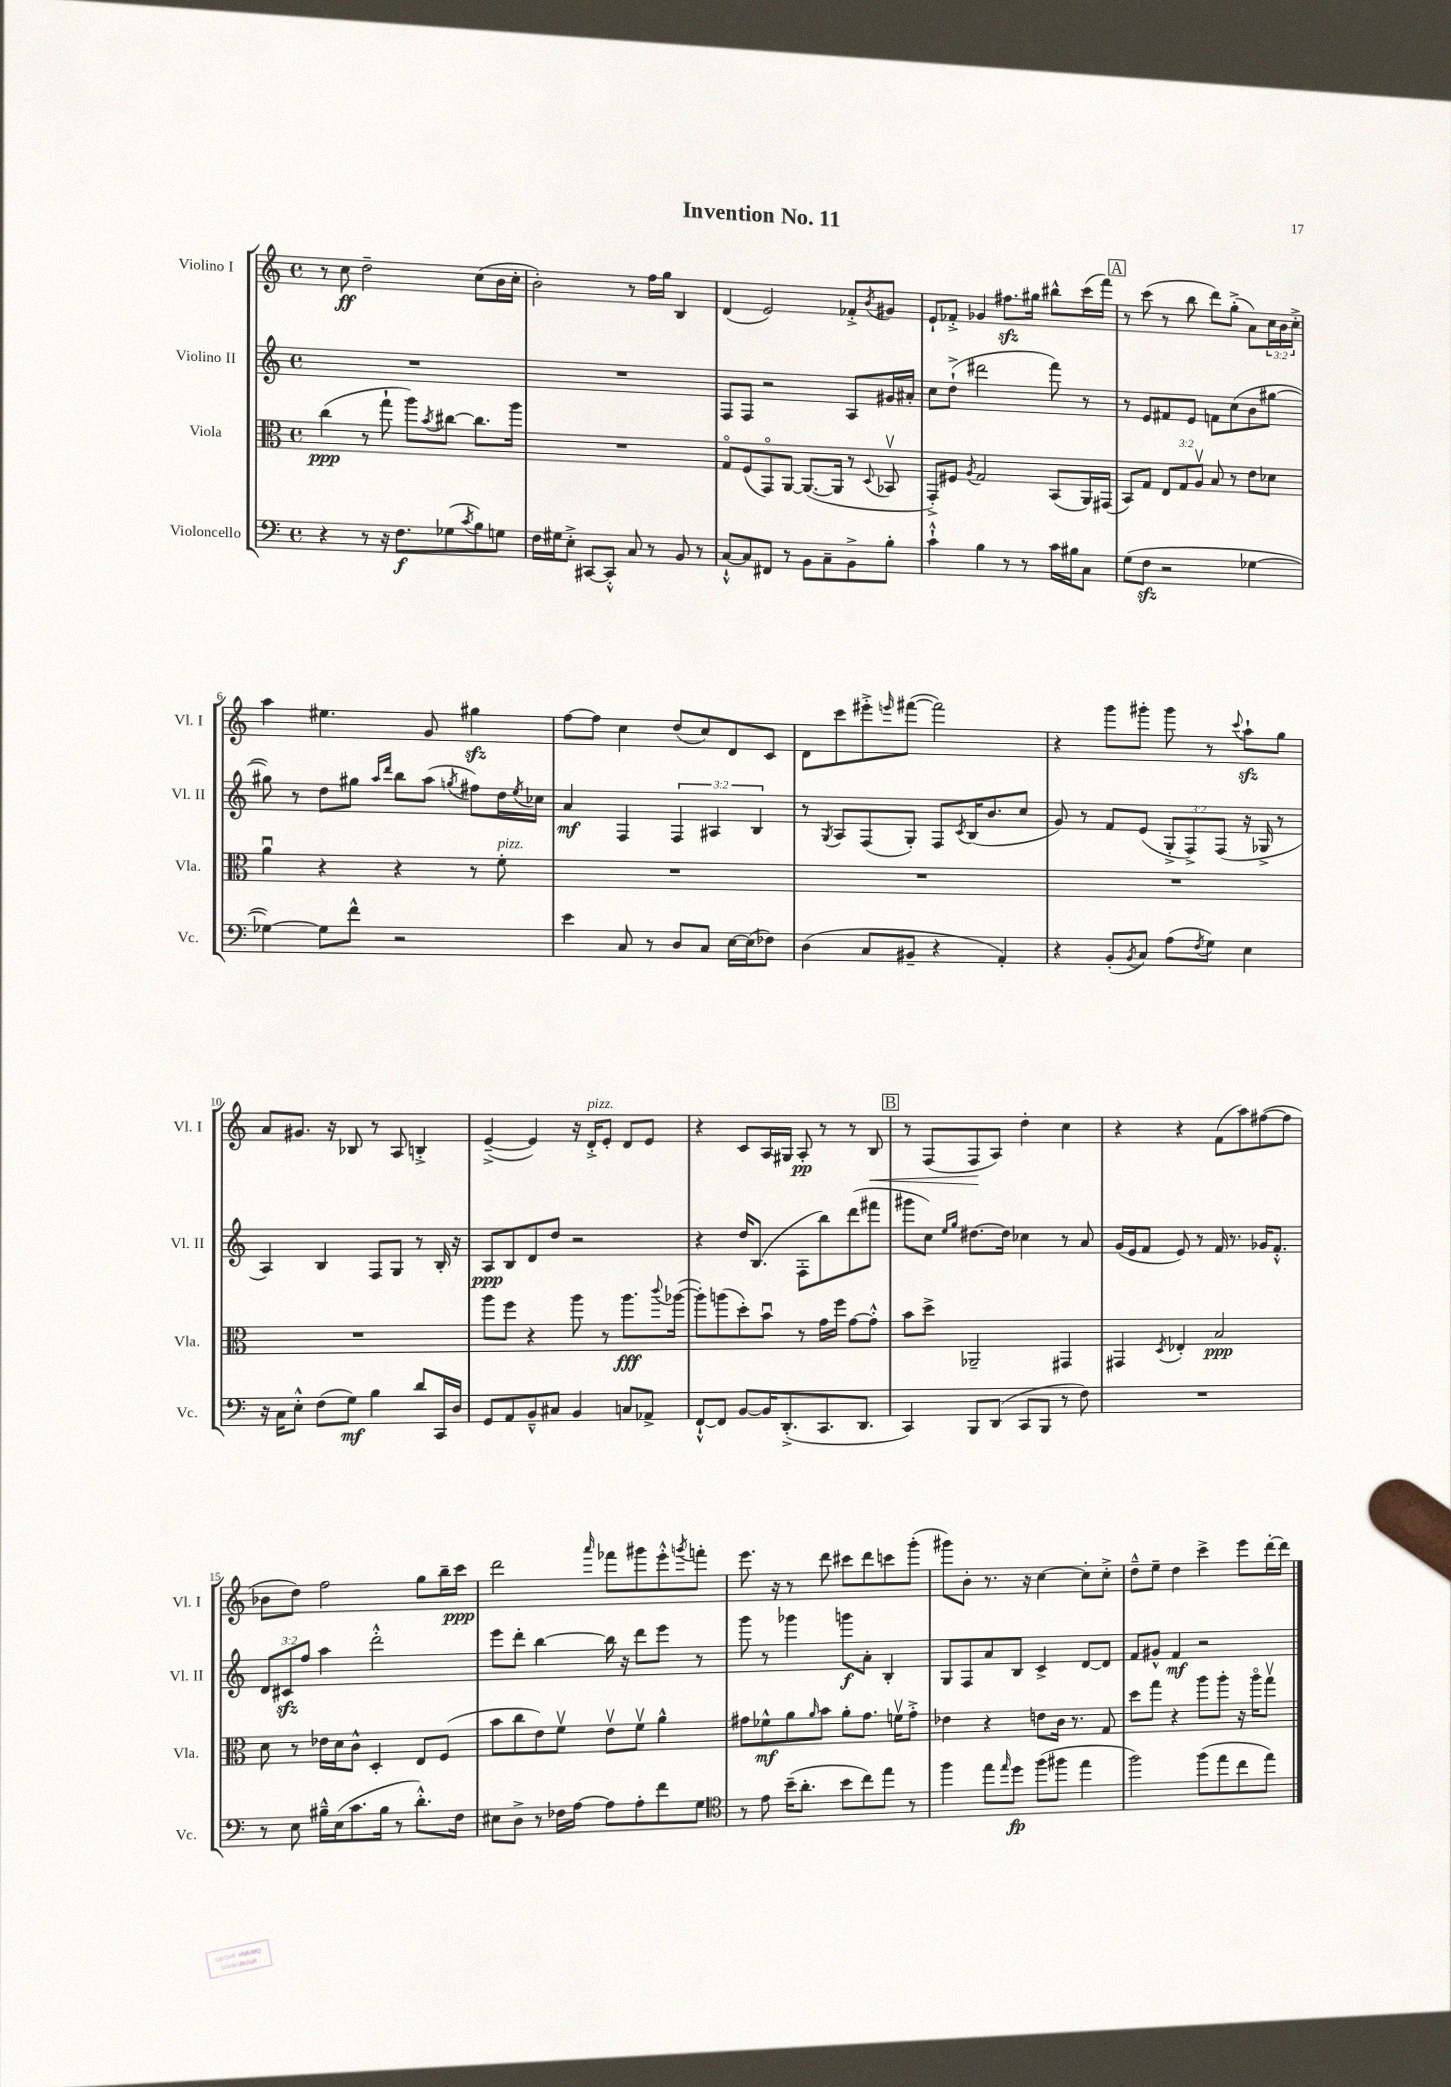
\header { title = "Invention No. 11" }
<<
\new StaffGroup <<
\new Staff = "s0" \with { instrumentName = "Violino I" shortInstrumentName = "Vl. I" } {
    \clef treble \key c \major \defaultTimeSignature \time 4/4 \override Staff.TupletNumber.text = #tuplet-number::calc-fraction-text
    r8 c''8\ff d''2-- c''8( b'16 c''16-. |
    b'2-.) r8 f''16 g''16 b4 |
    d'4( e'2) fes'8-.-> \acciaccatura { b'8 } gis'8 |
    e'8-! fes'8-.-> ges'4 fis''8.\sfz gis''16 bis''8-^ c'''16( f'''16) |
    \mark \markup { \box "A" } r8 c'''8( r8 b''8 d'''8) g''8-.->( a'8) \tuplet 3/2 { c''16 b'16 c''16-.-> } |
    a''4 eis''4. g'8 gis''4\sfz |
    f''8~ f''8 c''4 d''8( c''8) d'8 c'8 |
    d'8 c'''8 eis'''8-.-> \grace { e'''16 } fis'''8~( fis'''2) |
    r4 g'''8 gis'''8-. gis'''8 r8 \appoggiatura { c'''8 } a''8-!\sfz g''8 |
    a'8 gis'8. r16 bes8 r8 a8 b4-.-> |
    e'4~--->( e'4) r16 d'16-.->^\markup { \italic "pizz." } e'8-. d'8 e'8 |
    r4 c'8 a16 gis16 a8-.\pp r8 r8 b8\< |
    \mark \markup { \box "B" } r8 f8( f8\! a8) d''4-. c''4 |
    r4 r4 f'8( a''8) fis''8~( fis''8 |
    bes'8 d''8) f''2 g''8 b''16-- c'''16\ppp |
    d'''2 \grace { a'''16 } fes'''8 gis'''8 e'''8-.-^ \acciaccatura { g'''8 } f'''8-. |
    e'''8. r16 r8 d'''8 cis'''8 d'''8 c'''8 g'''8-.( |
    gis'''8) b'8-. r8. r16 c''4~ c''8-. c''8-.-> |
    d''8---^ e''8-- d''4 c'''4-> e'''8 d'''16~-. d'''16 \bar "|." |
}
\new Staff = "s1" \with { instrumentName = "Violino II" shortInstrumentName = "Vl. II" } {
    \clef treble \key c \major \defaultTimeSignature \time 4/4 \override Staff.TupletNumber.text = #tuplet-number::calc-fraction-text
    R1 |
    R1 |
    f8 f8 r2 a8 gis'16 ais'16-. |
    c''8 d''8-!->( dis'''2 f'''8) r8 |
    \mark \markup { \box "A" } r8 e'8 fis'8 e'8 f'8 c''8( b'8 gis''8~ |
    gis''8) r8 d''8 gis''8 \grace { a''16 d'''16 } b''8 a''8( \acciaccatura { g''8 } fis''8) d''16 \acciaccatura { e''8 } ces''16 |
    a'4\mf f4 \tuplet 3/2 { f4 ais4 b4 } |
    r8 \acciaccatura { g8 } a8 f8( g8-.) f8 \acciaccatura { c'8 } b16( b'8. c''8 |
    g'8) r8 f'8 e'8( \tuplet 3/2 { g8-.-> f8->) f8( } r16 ges16-> r8 |
    a4) b4 f8 g8 r8 b16-. r16 |
    a8\ppp b8 d'8 d''8 r2 |
    r4 d''16 b8.( f8-. b''8) d'''8( fis'''8 |
    \mark \markup { \box "B" } gis'''8 c''8) \grace { e''16 g''16 } dis''8.~ dis''16 ces''4 r8 a'8 |
    g'16( e'16 f'8 e'8) r8 f'16 r8. ges'16 f'8.-.-^ |
    \tuplet 3/2 { d'8 cis'8\sfz f''8 } a''4 d'''2-.-^ |
    e'''8 d'''8-. b''4~ b''16 r16 d'''8 e'''8 r8 |
    g'''8 r8 ges'''4 g'''8\f a'8-. b4-. |
    g8 f8 a'8 b8 c'4-> d'8~ d'8 |
    f'8 gis'8-^ f'4\mf r2 \bar "|." |
}
\new Staff = "s2" \with { instrumentName = "Viola" shortInstrumentName = "Vla." } {
    \clef alto \key c \major \defaultTimeSignature \time 4/4 \override Staff.TupletNumber.text = #tuplet-number::calc-fraction-text
    c''4\ppp( r8 g''8-! a''8) \acciaccatura { b'8 } cis''8~ cis''8. a''16 |
    R1 |
    g8\flageolet f8( g,8\flageolet) a,8~ a,8.~( a,16 r8 \appoggiatura { d8 } bes,8\upbow |
    g,8-.->) fis8 \acciaccatura { a8 } g2 b,8( a,16) gis,16( |
    \mark \markup { \box "A" } b,8) g8 \tuplet 3/2 { e8 g8 a8\upbow } b8 r8 e'8 des'8 |
    a'4\downbow r4 r4 r8 f'8-.^\markup { \italic "pizz." } |
    R1 |
    R1 |
    R1 |
    R1 |
    a''8 f''8 r4 a''8 r8 a''8.\fff \appoggiatura { c'''8 } aes''16~( |
    aes''8-.) a''8( d''8-.) b'8\downbow r8 g'16 f''16 g'8~ g'8-.-^ |
    \mark \markup { \box "B" } b'8 d''8-> aes,2-- gis,4 |
    gis,4 \acciaccatura { d8 } ees4-. b2\ppp |
    d'8 r8 ees'16 d'16 c'8-^ d4-. e8 f8( |
    b'8 c''8 e'8) f'8\upbow e'8\upbow f'8\upbow a'4-^ |
    gis'8 fes'8-^\mf a'8 \grace { a'16 } b'8 a'8-. gis'8. f'16\upbow gis'8-.-> |
    ees'4 r4 e'8 c'16 r8. g8 |
    d''8 g''8 r4 a''8 a''8-. r16 a''16\flageolet g''8\upbow \bar "|." |
}
\new Staff = "s3" \with { instrumentName = "Violoncello" shortInstrumentName = "Vc." } {
    \clef bass \key c \major \defaultTimeSignature \time 4/4
    r4 r8 r16 f8.\f ges8( \acciaccatura { c'8 } b8) g8 |
    f16 gis16 e8-.-> cis,8~ cis,8-.-^ c8 r8 b,8 r8 |
    c8~-!-^ c8 fis,8 r8 b,8 c8-- b,8-> b8-. |
    c'4-!-^ b4 r8 r8 c'16 bis16 c8 |
    \mark \markup { \box "A" } g8( f8\sfz r2 ges4~ |
    ges4~) ges8 f'8-^ r2 |
    e'4 c8 r8 d8 c8 e16~ e16( fes8) |
    d4( c8 bis,8-- r4 a,4-.) |
    r4 b,8-.( \acciaccatura { b,8 } c8) a8( \acciaccatura { f8 } g8) e4 |
    r16 c16 e8-.-^ f8( g8\mf) b4 d'8 c,16 d16 |
    g,8 a,8 b,8---^ cis8 b,4 c8 aes,8-> |
    f,8~-!-^ f,8 b,8~ b,16 d,8.-.->( c,8. d,8. |
    \mark \markup { \box "B" } c,4) b,,8 d,8( c,8 b,,8 r8 f8) |
    R1 |
    r8 e8 bis16---^ e16( c'8. bis16 r8 d'8.-.-^) f16 |
    eis8 d8-> r8 fes16 a16~ a8 a8-. f'8 g8 |
    \clef tenor r8 e'8 b'16--( a'8.-. b'8 c''8) e''8 r8 |
    f''4 e''8 \grace { e''16 } d''8\fp f''8( fis''8 e''4 |
    f''2) f''8( e''8 c''8 e''8) \bar "|." |
}
>>
>>
